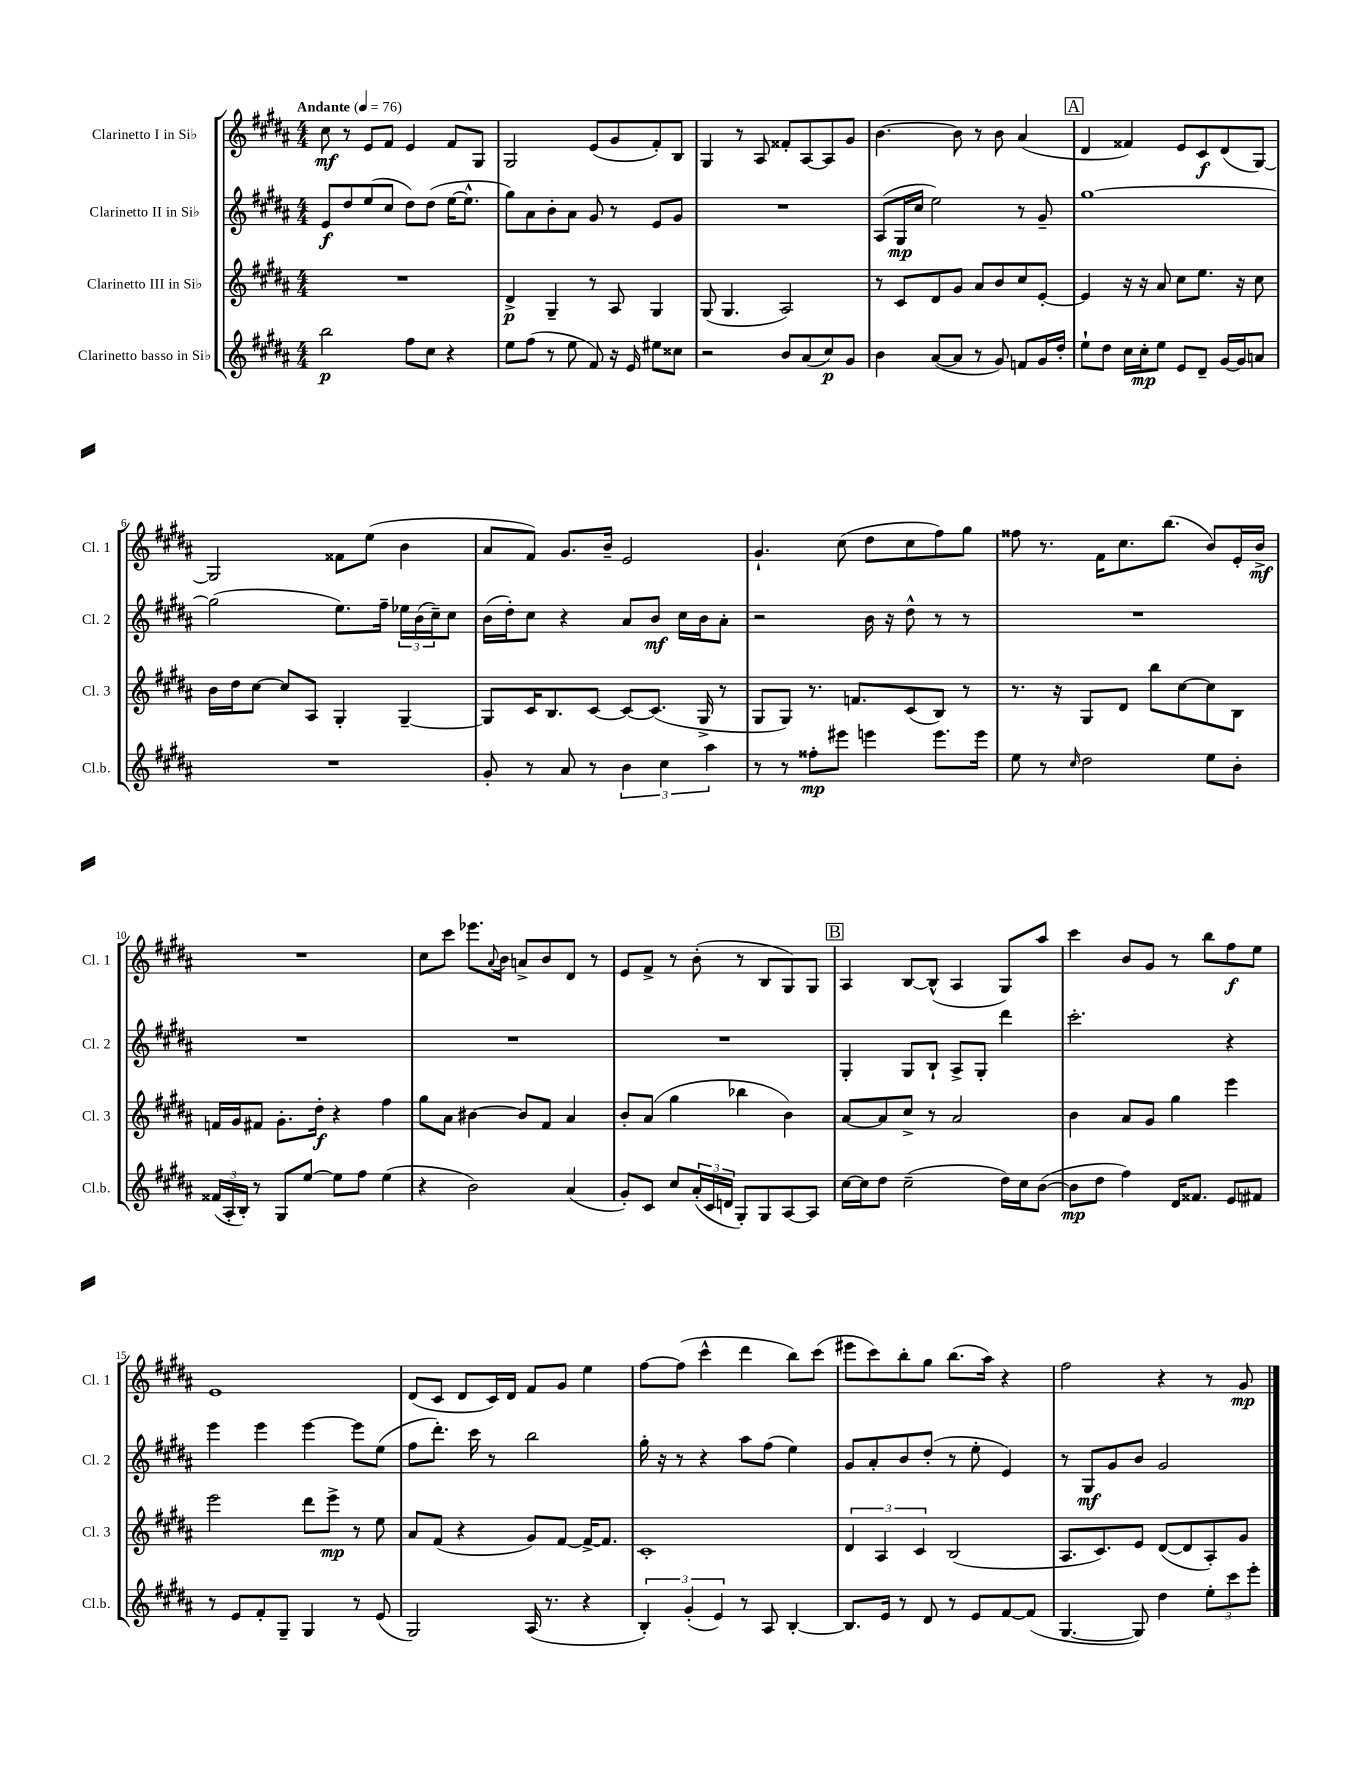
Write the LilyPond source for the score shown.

<<
\new StaffGroup <<
\new Staff = "s0" \with { instrumentName = "Clarinetto I in Sib" shortInstrumentName = "Cl. 1" } {
    \clef treble \key b \major \numericTimeSignature \time 4/4 \tempo "Andante" 4 = 76
    cis''8\mf r8 e'8 fis'8 e'4 fis'8 gis8 |
    gis2 e'8( gis'8 fis'8-.) b8 |
    gis4 r8 ais8 fisis'8-. ais8~ ais8 gis'8 |
    b'4.~ b'8 r8 b'8 ais'4( |
    \mark \markup { \box "A" } dis'4 fisis'4) e'8 cis'8\f dis'8( gis8~) |
    gis2 fisis'8 e''8( b'4 |
    ais'8 fis'8) gis'8. b'16-- e'2 |
    gis'4.-! cis''8( dis''8 cis''8 fis''8) gis''8 |
    fisis''8 r8. fis'16 cis''8. b''8.( b'8) e'16-. b'16->\mf |
    R1 |
    cis''8 cis'''8 ees'''8. \appoggiatura { ais'8 } b'16 a'8-> b'8 dis'8 r8 |
    e'8 fis'8-> r8 b'8-.( r8 b8 gis8) gis8 |
    \mark \markup { \box "B" } ais4 b8~ b8-^( ais4 gis8) ais''8 |
    cis'''4 b'8 gis'8 r8 b''8 fis''8\f e''8 |
    e'1 |
    dis'8( cis'8 dis'8 cis'16) dis'16 fis'8 gis'8 e''4 |
    fis''8~ fis''8( cis'''4-^ dis'''4 b''8) cis'''8( |
    eis'''8 cis'''8) b''8-. gis''8 b''8.( ais''16) r4 |
    fis''2 r4 r8 gis'8\mp \bar "|." |
}
\new Staff = "s1" \with { instrumentName = "Clarinetto II in Sib" shortInstrumentName = "Cl. 2" } {
    \clef treble \key b \major \numericTimeSignature \time 4/4
    e'8\f dis''8 e''8( cis''8 dis''8) dis''8( e''16~ e''8.-^ |
    gis''8) ais'8 b'8-. ais'8 gis'8 r8 e'8 gis'8 |
    R1 |
    ais8( gis16\mp cis''16 e''2) r8 gis'8-- |
    \mark \markup { \box "A" } gis''1~ |
    gis''2( e''8.) fis''16-- \tuplet 3/2 { ees''16 b'16( cis''16--) } cis''8 |
    b'16( dis''16-.) cis''8 r4 ais'8 b'8\mf cis''16 b'16 ais'8-. |
    r2 b'16 r16 dis''8-^ r8 r8 |
    R1 |
    R1 |
    R1 |
    R1 |
    \mark \markup { \box "B" } gis4-. gis8 b8-! ais8-> gis8-. dis'''4 |
    cis'''2.-. r4 |
    e'''4 e'''4 e'''4~ e'''8 e''8( |
    fis''8 dis'''8.-.) cis'''16 r8 b''2 |
    gis''16-. r16 r8 r4 ais''8 fis''8( e''4) |
    gis'8 ais'8-. b'8 dis''8-.( r8 e''8-. e'4) |
    r8 gis8\mf gis'8 b'8 gis'2 \bar "|." |
}
\new Staff = "s2" \with { instrumentName = "Clarinetto III in Sib" shortInstrumentName = "Cl. 3" } {
    \clef treble \key b \major \numericTimeSignature \time 4/4
    R1 |
    dis'4->\p gis4-- r8 ais8 gis4 |
    gis8( gis4. ais2) |
    r8 cis'8 dis'8 gis'8 ais'8 b'8 cis''8 e'8~-. |
    \mark \markup { \box "A" } e'4 r16 r16 ais'8 cis''8 e''8. r16 cis''8 |
    b'16 dis''16 cis''8~ cis''8 ais8 gis4-. gis4~-- |
    gis8 cis'16 b8. cis'8~ cis'8~ cis'8.( gis16-> r8 |
    gis8 gis8) r8. f'8. cis'8( b8) r8 |
    r8. r16 gis8 dis'8 b''8 cis''8~ cis''8 b8 |
    f'16 gis'16 fis'8 gis'8.-. dis''16-.\f r4 fis''4 |
    gis''8 ais'8 bis'4~ bis'8 fis'8 ais'4 |
    b'8-. ais'8( gis''4 bes''4 b'4) |
    \mark \markup { \box "B" } ais'8~ ais'8 cis''8-> r8 ais'2 |
    b'4 ais'8 gis'8 gis''4 e'''4 |
    e'''2 dis'''8 e'''8->\mp r8 e''8 |
    ais'8 fis'8( r4 gis'8) fis'8~ fis'16~-> fis'8. |
    cis'1-. |
    \tuplet 3/2 { dis'4 ais4 cis'4 } b2( |
    ais8. cis'8.) e'8 dis'8~( dis'8 ais8-.) gis'8 \bar "|." |
}
\new Staff = "s3" \with { instrumentName = "Clarinetto basso in Sib" shortInstrumentName = "Cl.b." } {
    \clef treble \key b \major \numericTimeSignature \time 4/4
    b''2\p fis''8 cis''8 r4 |
    e''8 fis''8( r8 e''8 fis'8) r16 e'16 eis''8 cisis''8 |
    r2 b'8 ais'8( cis''8\p) gis'8 |
    b'4 ais'8~( ais'8 r8 gis'8) f'8 gis'16 dis''16-. |
    \mark \markup { \box "A" } e''8-! dis''8 cis''16 cis''16-.\mp e''8 e'8 dis'8-- gis'16~ gis'16 a'8 |
    R1 |
    gis'8-. r8 ais'8 r8 \tuplet 3/2 { b'4 cis''4 ais''4 } |
    r8 r8 fisis''8-.\mp eis'''8 e'''4 e'''8. e'''16 |
    e''8 r8 \grace { cis''16 } dis''2 e''8 b'8-. |
    \tuplet 3/2 { fisis'16( ais16-. b16-.) } r8 gis8 e''8~ e''8 fis''8 e''4( |
    r4 b'2) ais'4( |
    gis'8-.) cis'8 cis''8 \tuplet 3/2 { ais'16-.( cis'16 d'16 } gis8-.) gis8 ais8~ ais8 |
    \mark \markup { \box "B" } cis''16~ cis''16 dis''8 cis''2--( dis''16) cis''16 b'8~( |
    b'8\mp dis''8 fis''4) dis'16 fisis'8. e'8 fis'8 |
    r8 e'8 fis'8-. gis8-- gis4 r8 e'8( |
    gis2) ais16( r8. r4 |
    \tuplet 3/2 { b4-.) gis'4-.( e'4) } r8 ais8 b4~-. |
    b8. e'16 r8 dis'8 r8 e'8 fis'8~ fis'8( |
    gis4.~ gis8) dis''4 \tuplet 3/2 { e''8-. cis'''8 e'''8-. } \bar "|." |
}
>>
>>
